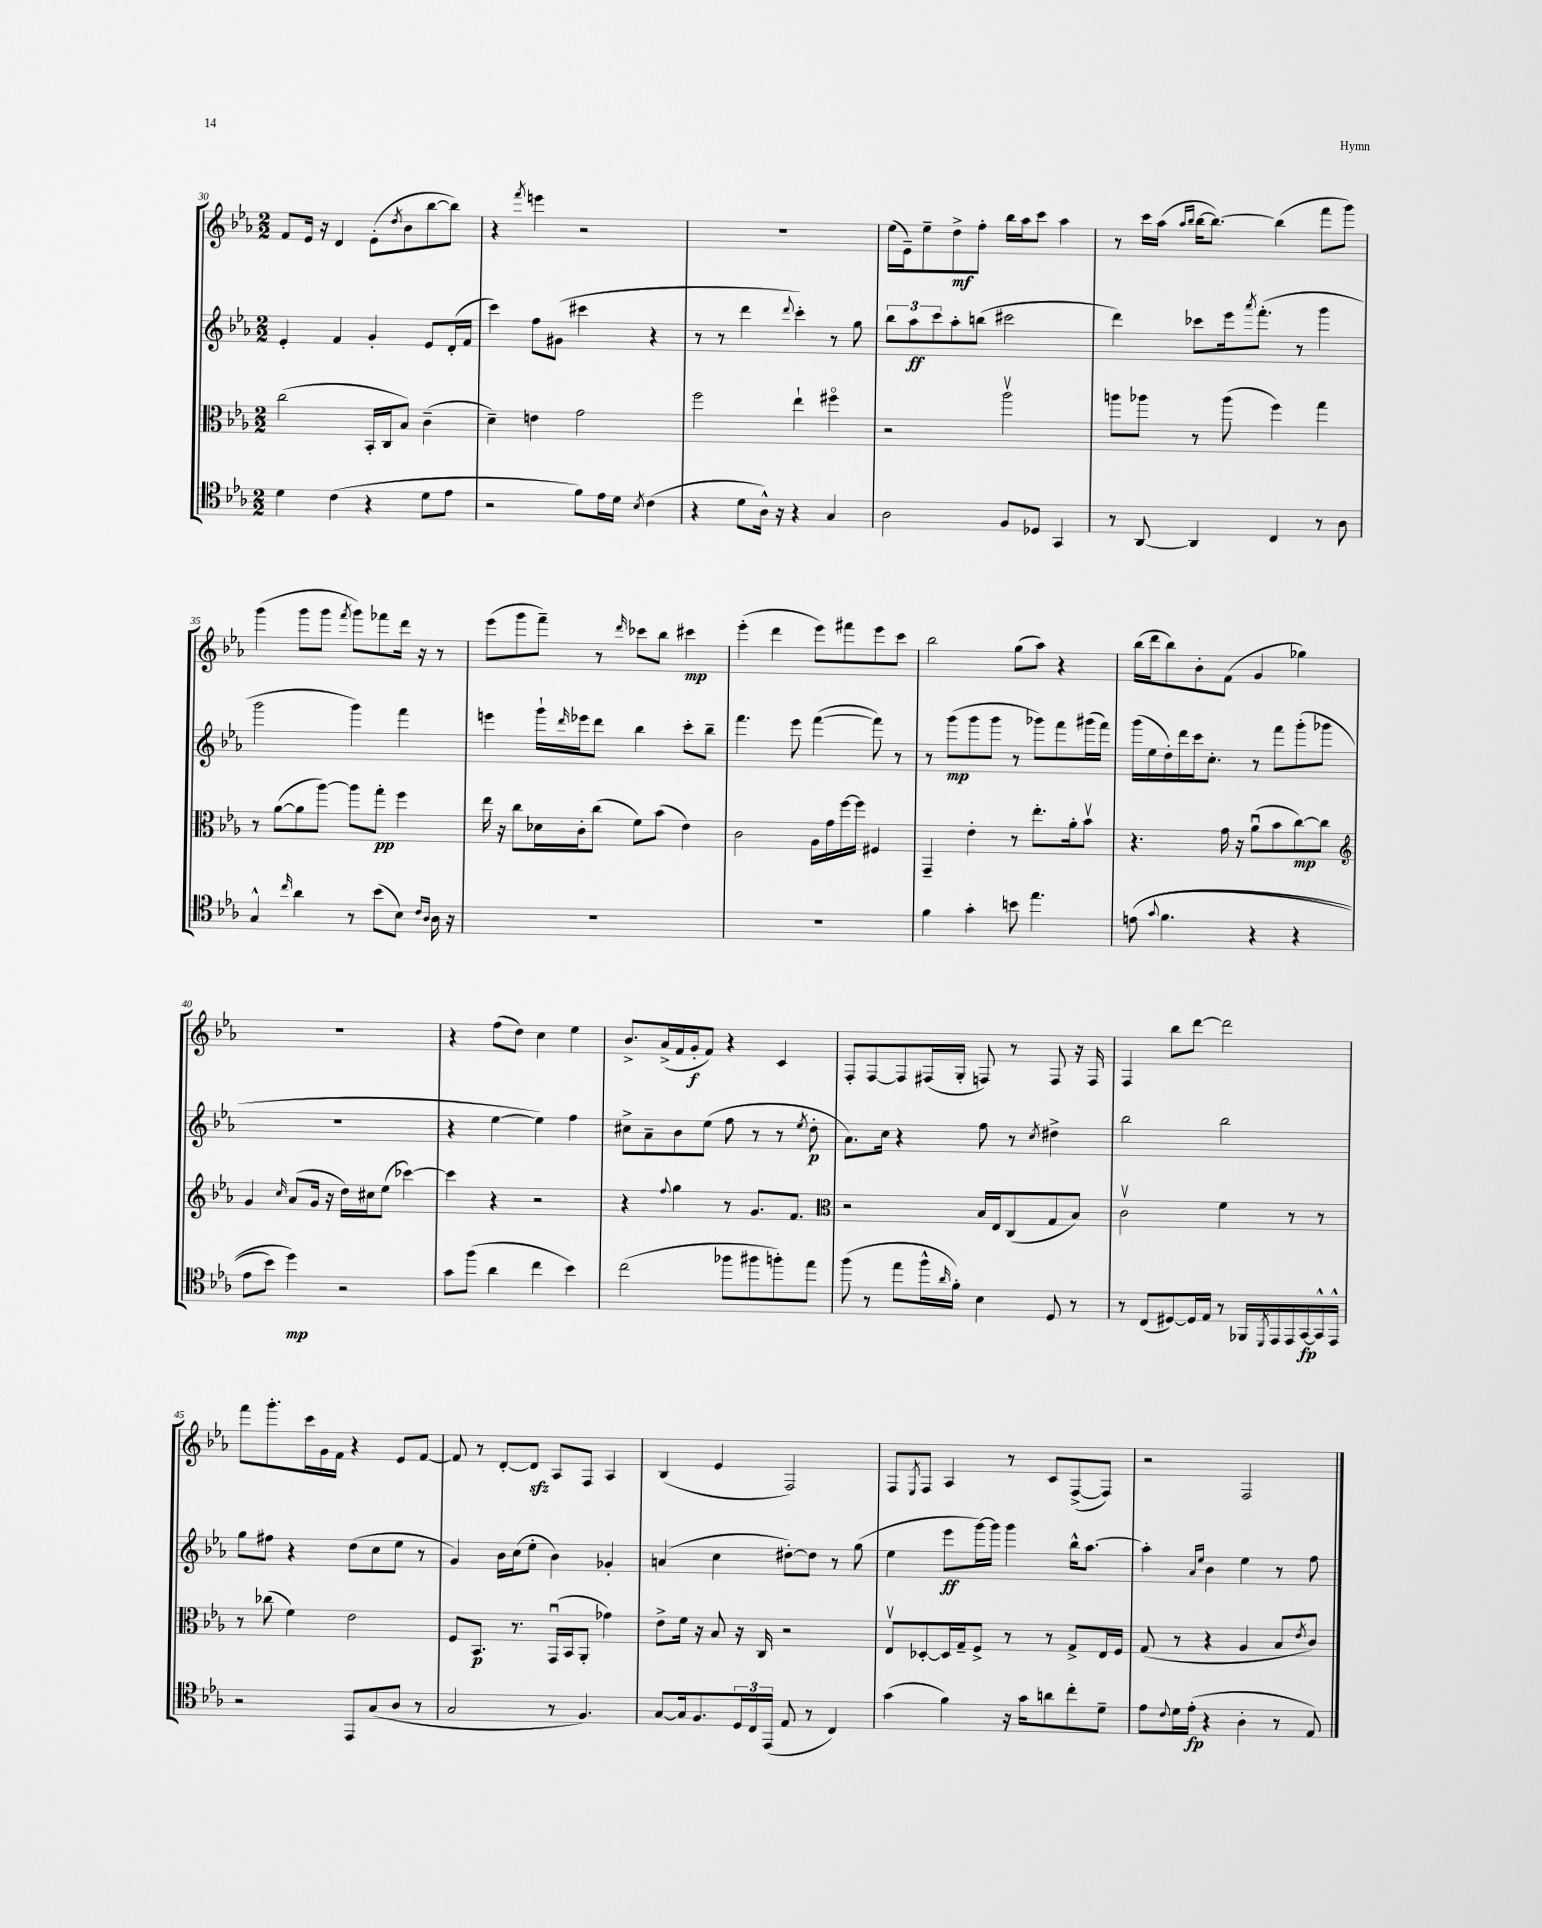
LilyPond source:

<<
\new StaffGroup <<
\new Staff = "s0" {
    \clef treble \key ees \major \numericTimeSignature \time 2/2
    f'8 ees'16 r16 d'4 ees'8-.( \acciaccatura { d''8 } bes'8 bes''8~ bes''8) |
    r4 \acciaccatura { f'''8 } e'''4 r2 |
    R1 |
    ees''16( ees'16--) ees''8-- d''8->\mf f''8-. bes''16 aes''16 c'''8 aes''4 |
    r8 c'''16 aes''16( \grace { aes''16 bes''16 } bes''16~ bes''8.~) bes''4( f'''8 g'''8) |
    g'''4( g'''8 g'''8 \acciaccatura { f'''8 } g'''8) fes'''8 d'''16 r16 r8 |
    ees'''8( g'''8 f'''8--) r8 \grace { d'''16 } ces'''8 bes''8 cis'''4\mp |
    ees'''4-.( d'''4 ees'''8) fis'''8 ees'''8 c'''8 |
    bes''2 g''8( aes''8) r4 |
    bes''16( d'''16 bes''8) bes'8-. f'8( g'4 ges''4) |
    R1 |
    r4 f''8( d''8) c''4 ees''4 |
    bes'8.-> aes'16->( f'16 g'16-.\f f'8) r4 c'4 |
    f8-. f8~ f8 fis16( g16-. f8) r8 f8 r16 f16 |
    f4 bes''8 d'''8~ d'''2 |
    f'''8 g'''8.-. c'''16 g'16 f'16 r4 ees'8 f'8~ |
    f'8 r8 d'8~-. d'8\sfz aes8 f8 aes4 |
    bes4( ees'4 f2) |
    f8 \acciaccatura { ees8 } f8 aes4 r8 c'8 f8~->( f8) |
    r2 f2 \bar "|." |
}
\new Staff = "s1" {
    \clef treble \key ees \major \numericTimeSignature \time 2/2
    ees'4-. f'4 g'4-. ees'8 d'16-.( f'16 |
    c'''4) f''8 gis'8( cis'''4 r4 |
    r8 r8 d'''4 \appoggiatura { d'''8 } c'''4-.) r8 g''8 |
    \tuplet 3/2 { bes''8 aes''8\ff c'''8 } aes''8-. b''8( cis'''2 |
    d'''4) ces'''8 ees'''16 \acciaccatura { aes'''8 } f'''8.-.( r8 g'''4 |
    g'''2 g'''4) f'''4 |
    e'''4 g'''16-! \grace { d'''16 } ees'''16 d'''8 bes''4 c'''8-. bes''8-- |
    f'''4. ees'''8 f'''4~( f'''8) r8 |
    r8 g'''8\mp( g'''8 g'''8 r8 ges'''8) f'''8 gis'''16( f'''16) |
    g'''16( ees''16 d''16-.) d'''16 c'''16 c''8.-. r8 f'''8 g'''8-.( ges'''8 |
    R1 |
    r4 ees''4~ ees''4) f''4 |
    cis''8-> aes'8-- bes'8 ees''8( f''8 r8 r8 \acciaccatura { ees''8 } d''8-.\p |
    aes'8.) c''16 r4 f''8 r8 \acciaccatura { c''8 } dis''4-> |
    bes''2 bes''2 |
    g''8 fis''8 r4 d''8( c''8 ees''8 r8 |
    g'4) bes'16 c''16( ees''8-. bes'4) ges'4-. |
    a'4( c''4 dis''8~-.) dis''8 r8 g''8( |
    ees''4 ees'''8\ff g'''16~) g'''16 g'''4 bes''16-^ aes''8.~ |
    aes''4-. \grace { aes'16 ees''16 } bes'4 ees''4 r8 f''8 \bar "|." |
}
\new Staff = "s2" {
    \clef alto \key ees \major \numericTimeSignature \time 2/2
    c''2( bes,16-. c16 bes8) c'4--( |
    d'4--) e'4 g'2 |
    f''2 ees''4-! fis''4\flageolet |
    r2 aes''2\upbow |
    a''8 aes''8 r8 aes''8( f''4) g''4 |
    r8 aes'8~( aes'8 aes''8~) aes''8 g''8-.\pp f''4 |
    ees''16 r16 c''8 des'16 c'16-. c''8( f'8) bes'8( ees'4) |
    c'2 aes16 g'16 f''16~ f''16 fis4 |
    g,4-- ees'4-. r8 ees''8.-. aes'16-. bes'8\upbow |
    r4. g'16 r16 aes'8\downbow( bes'8 c''8~\mp) c''8 |
    \clef treble g'4 \grace { c''16 } aes'8( g'16 r16 d''16) cis''16 ees''8( ces'''4~) |
    ces'''4 r4 r2 |
    r4 \appoggiatura { f''8 } g''4 r8 g'8. f'8. |
    \clef alto r2 bes16 ees16 c8( g8 bes8) |
    c'2\upbow f'4 r8 r8 |
    r8 ces''8( f'4) ees'2 |
    f8 bes,8.\p r8. g,16\downbow( bes,16 aes,8-. ges'4) |
    ees'8-> f'16 r16 bes8 r16 c16 r2 |
    ees8\upbow des8~-. des16 g16-- f8-> r8 r8 g8-> ees16 f16 |
    g8( r8 r4 aes4 bes8 \acciaccatura { ees'8 } c'8) \bar "|." |
}
\new Staff = "s3" {
    \clef tenor \key ees \major \numericTimeSignature \time 2/2
    d'4 c'4( r4 d'8 ees'8 |
    r2 f'8) ees'16 d'16 \acciaccatura { bes8 } c'4( |
    r4 d'8 aes16-^) r16 r4 g4 |
    aes2 f8 des8 g,4 |
    r8 aes,8~ aes,4 c4 r8 aes8 |
    g4-^ \grace { c''16 } aes'4 r8 bes'8( bes8) \grace { c'16 aes16 } aes16 r16 |
    R1 |
    R1 |
    f'4 g'4-. b'8 ees''4. |
    e'8(\( \appoggiatura { g'8 } f'4. r4 r4 |
    ees'8 bes'8) d''4\mp\) r2 |
    g'8 f''8( aes'4 c''4 bes'4) |
    c''2( fes''8 fis''8 f''8-.) ees''8 |
    f''8( r8 ees''8 f''16-^ \grace { aes'16 } f'16-.) bes4 d8 r8 |
    r8 c8( dis8~) dis16 ees16 r8 fes,16 \acciaccatura { d,8 } ees,16 ees,16 g,16~\fp g,16-^ ees,16-^ |
    r2 ees,8 g8( aes8 r8 |
    g2 r8 f4.) |
    g8~ g16 f8. \tuplet 3/2 { d16 c16 ees,16( } ees8 r8 c4) |
    g'4( f'4) r16 g'16 a'8 c''8-. d'8-- |
    ees'8 \appoggiatura { c'8 } d'16 ees'16-.\fp( r4 aes4-. r8 ees8) \bar "|." |
}
>>
>>
\layout { \context { \Score currentBarNumber = #30 } }
